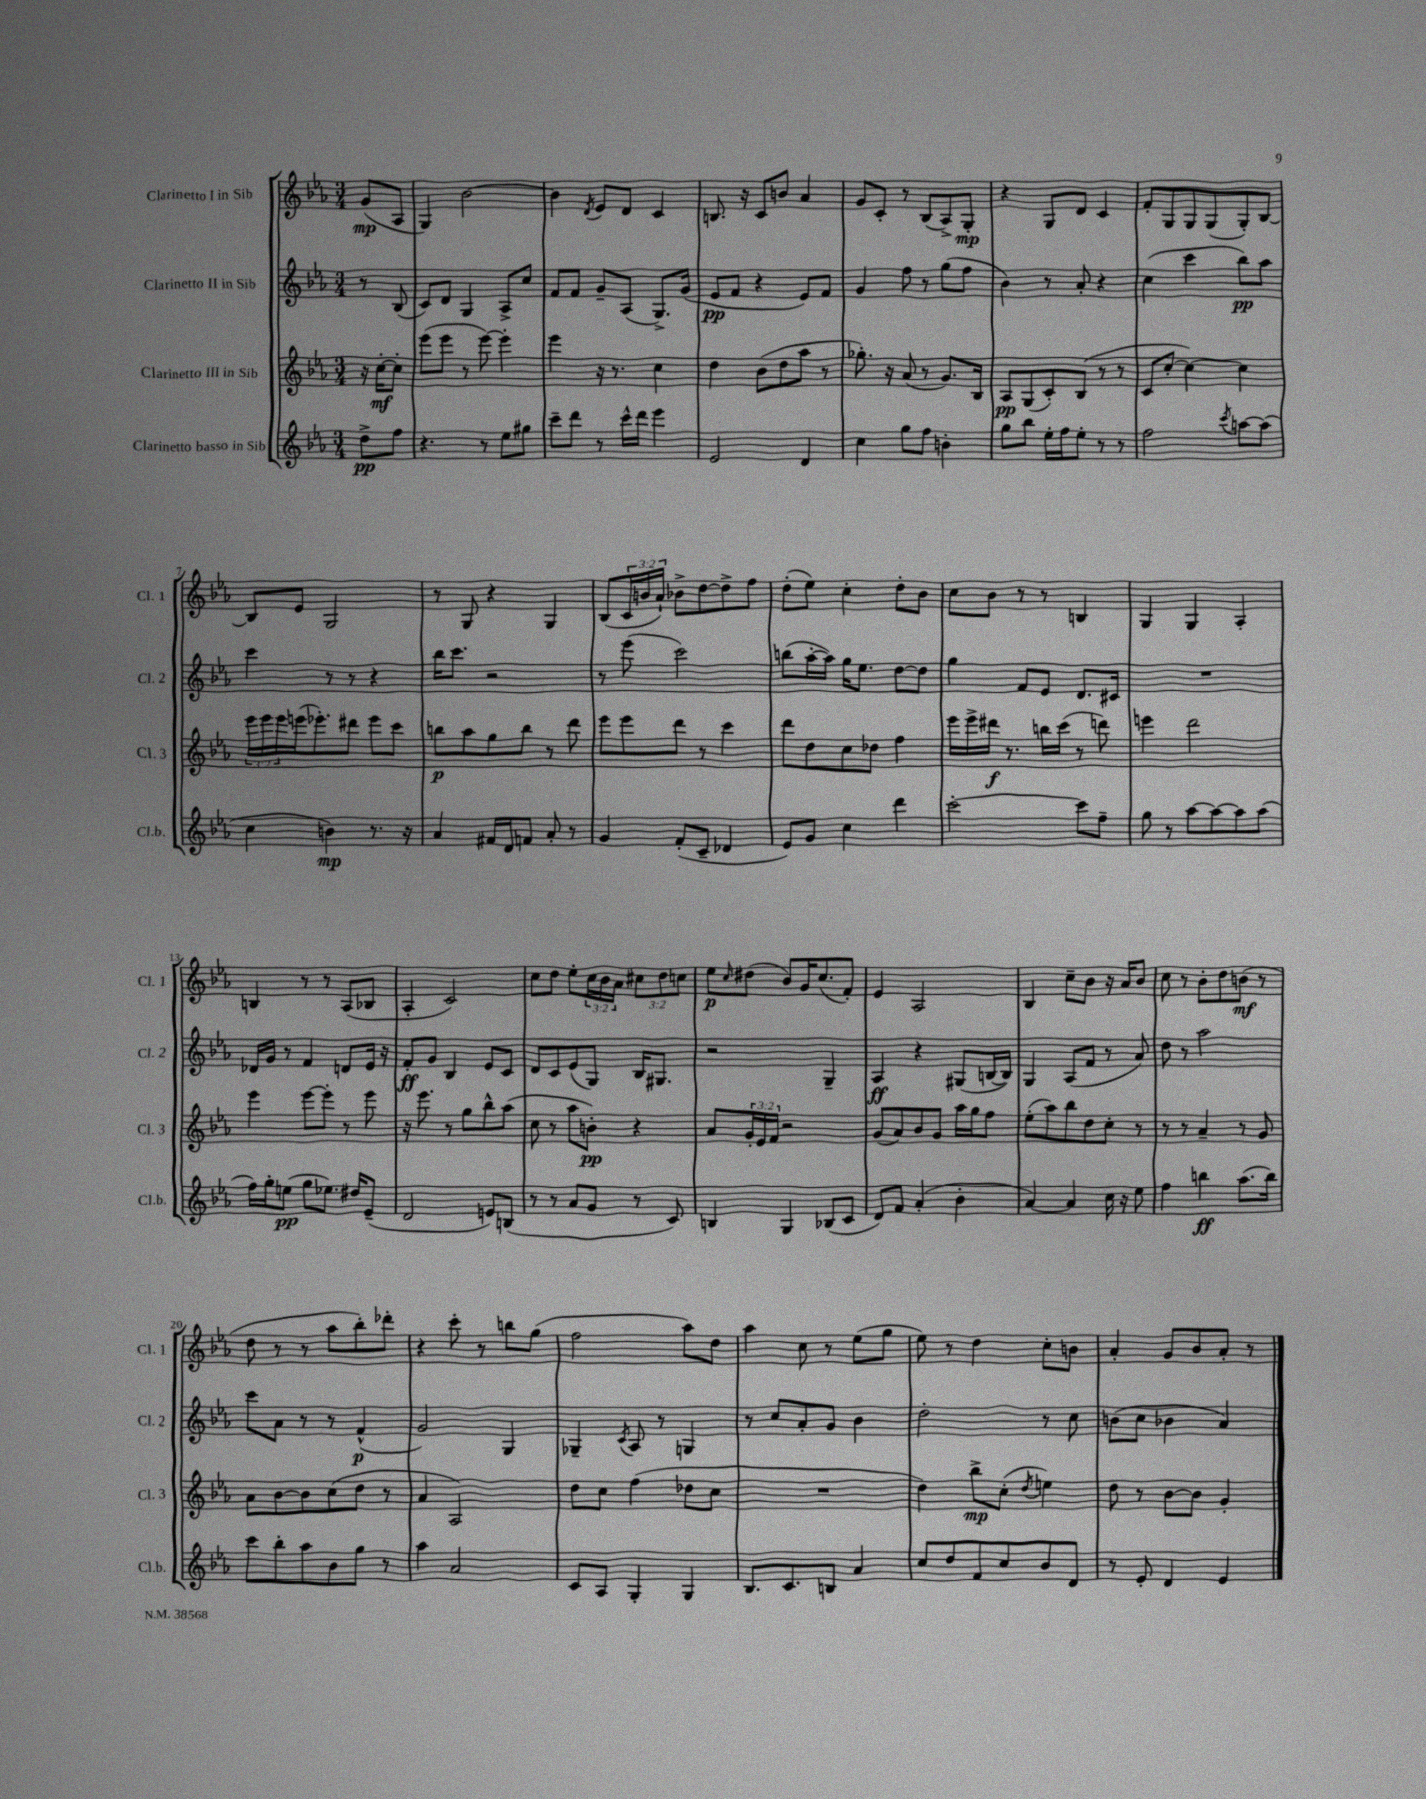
<<
\new StaffGroup <<
\new Staff = "s0" \with { instrumentName = "Clarinetto I in Sib" shortInstrumentName = "Cl. 1" } {
    \clef treble \key ees \major \numericTimeSignature \time 3/4 \override Staff.TupletNumber.text = #tuplet-number::calc-fraction-text \partial 4
    g'8\mp( aes8 |
    g4) bes'2~ |
    bes'4 \acciaccatura { d'8 } ees'8 d'8 c'4 |
    b8. r16 c'8 b'8 aes'4 |
    g'8 c'8-. r8 bes8( aes8->) g8-.\mp |
    r4 g8 d'8 c'4 |
    f'8-. g8 g8 g8( g8-.) bes8~ |
    bes8 ees'8 g2 |
    r8 g8 r4 g4 |
    bes8( \tuplet 3/2 { c'16 b'16 aes'16-!) } bes'8-> d''8~ d''8-> f''8 |
    d''8-.( ees''8) c''4-. d''8-. bes'8 |
    c''8 bes'8 r8 r8 b4 |
    g4 g4 aes4-. |
    b4 r8 r8 aes8( bes8 |
    aes4-. c'2) |
    c''8 d''8 ees''8-. \tuplet 3/2 { c''16 bes'16 aes'16 } \tuplet 3/2 { cis''8 d''8 c''8 } |
    ees''8\p \grace { c''16 } dis''8( bes'8) g'16 c''8.( f'8-.) |
    ees'4 aes2 |
    bes4 c''8-- bes'8 r16 aes'16 bes'8 |
    c''8 r8 bes'8-. d''8 b'8\mf( r8 |
    d''8 r8 r8 aes''8 bes''8-.) des'''8-. |
    r4 c'''8-. r8 b''8 g''8( |
    f''2 aes''8) d''8 |
    aes''4 c''8 r8 ees''8( g''8 |
    ees''8) r8 d''4 c''8-. b'8 |
    aes'4-. g'8 bes'8 aes'8-. r8 \bar "|." |
}
\new Staff = "s1" \with { instrumentName = "Clarinetto II in Sib" shortInstrumentName = "Cl. 2" } {
    \clef treble \key ees \major \numericTimeSignature \time 3/4 \partial 4
    r8 bes8( |
    c'8) d'8 g4 aes8-> c''8 |
    f'8 f'8 g'8-- aes8( g8.->) g'16( |
    ees'8\pp f'8 r4 ees'8) f'8 |
    g'4 f''8 r8 g''8( f''8 |
    bes'4) r8 aes'8-. r4 |
    c''4( c'''4 bes''8\pp) aes''8 |
    c'''4 r8 r8 r4 |
    bes''16 c'''8. r2 |
    r8 ees'''8( c'''2) |
    b''8( aes''16~-. aes''16) g''16 ees''8. d''8~ d''8 |
    g''4 f'8 ees'8 d'8. cis'16 |
    R2. |
    des'16 g'16 r8 f'4 d'8 ees'16 r16 |
    f'8-.\ff g'8 bes4 ees'8 c'8 |
    d'8 c'8 ees'8( g8) bes16 gis8. |
    r2 g4-- |
    aes4\ff r4 gis8( b16~ b16) |
    g4 aes8( f'8 r8 aes'8) |
    d''8 r8 aes''2 |
    c'''8 aes'8 r8 r8 f'4-^\p( |
    g'2) g4 |
    ges4-- \acciaccatura { c'8 } aes8 r8 g4 |
    r8 c''8 aes'8-. g'8 bes'4 |
    d''2-. r8 c''8 |
    b'8( c''8 bes'4 aes'4) \bar "|." |
}
\new Staff = "s2" \with { instrumentName = "Clarinetto III in Sib" shortInstrumentName = "Cl. 3" } {
    \clef treble \key ees \major \numericTimeSignature \time 3/4 \override Staff.TupletNumber.text = #tuplet-number::calc-fraction-text \partial 4
    r16 c''16~-.\mf c''8-. |
    ees'''8( ees'''8 r8 ees'''8~) ees'''4-. |
    ees'''4 r16 r8. c''4 |
    d''4 bes'8( d''8 aes''8 r8 |
    ges''8.-.) r16 aes'8( r8 g'8.) bes16 |
    aes8\pp g8( c'8-.) bes8( r8 r8 |
    c'8 c''8~-. c''4~) c''4 |
    \tuplet 3/2 { ees'''16 ees'''16 ees'''16 } e'''16( ees'''8.-.) dis'''8 ees'''8 c'''8 |
    b''8\p aes''8 g''8 b''8 r8 d'''8 |
    ees'''8 ees'''8 d'''8 r8 c'''4 |
    d'''8 d''8 c''8 des''8 f''4 |
    ees'''16 ees'''16-> dis'''16\f r8. b''16 c'''16( r8 d'''8) |
    e'''4 d'''2 |
    ees'''4 ees'''8~ ees'''8-. r8 ees'''8 |
    r16 ees'''8. r8 g''8 bes''8-^ aes''8( |
    c''8 r8 aes''8 b'8-.\pp) r4 |
    aes'8 \tuplet 3/2 { g'16-. ees'16 f'16 } r2 |
    g'8( aes'8) bes'8 g'8 aes''16 g''16 f''8 |
    ees''8-.( aes''8) bes''8 d''8 c''8-. r8 |
    r8 r8 aes'4-- r8 g'8 |
    aes'8 bes'8~ bes'8 c''8( d''8 r8 |
    aes'4 aes2) |
    d''8 c''8 f''4( des''8 c''8 |
    R2. |
    d''4) bes''8->\mp c''8-.( \acciaccatura { d''8 } e''4) |
    d''8 r8 bes'8~ bes'8 g'4-. \bar "|." |
}
\new Staff = "s3" \with { instrumentName = "Clarinetto basso in Sib" shortInstrumentName = "Cl.b." } {
    \clef treble \key ees \major \numericTimeSignature \time 3/4 \partial 4
    d''8->\pp f''8 |
    r4. r8 ees''8 gis''8 |
    c'''8-- d'''8 r8 c'''16-^ d'''16 ees'''4 |
    ees'2 d'4 |
    c''4 g''8 f''8 b'4-. |
    g''8 bes''8 ees''16-. f''16 ees''8-. r8 r8 |
    f''2 \acciaccatura { c'''8 } a''8~ a''8( |
    c''4 b'4\mp) r8. r16 |
    aes'4 fis'16 d'16 f'8 aes'8-. r8 |
    g'4 f'8-.( c'8-- des'4 |
    ees'8) g'8 c''4 d'''4 |
    c'''2~-. c'''8 f''8-- |
    g''8 r8 aes''8~ aes''8~ aes''8 aes''8( |
    f''16) g''16-. e''8\pp( g''8 ees''8.) dis''16 ees'8--( |
    d'2 e'8) b8( |
    r8 r8 aes'8 g'8 r8 c'8) |
    b4 g4 bes8( c'8 |
    d'8) f'8 aes'4-.( bes'4-. |
    aes'4~) aes'4 c''16 r16 ees''8 |
    f''4 b''4\ff aes''8.( b''16) |
    c'''8 bes''8-. aes''8 bes'8 g''8 r8 |
    aes''4 aes'2 |
    c'8 aes8 g4-. g4 |
    bes8. c'8. b8 aes'4 |
    c''8 d''8 f'8 c''8 bes'8 d'8 |
    r8 ees'8-. d'4 ees'4 \bar "|." |
}
>>
>>
